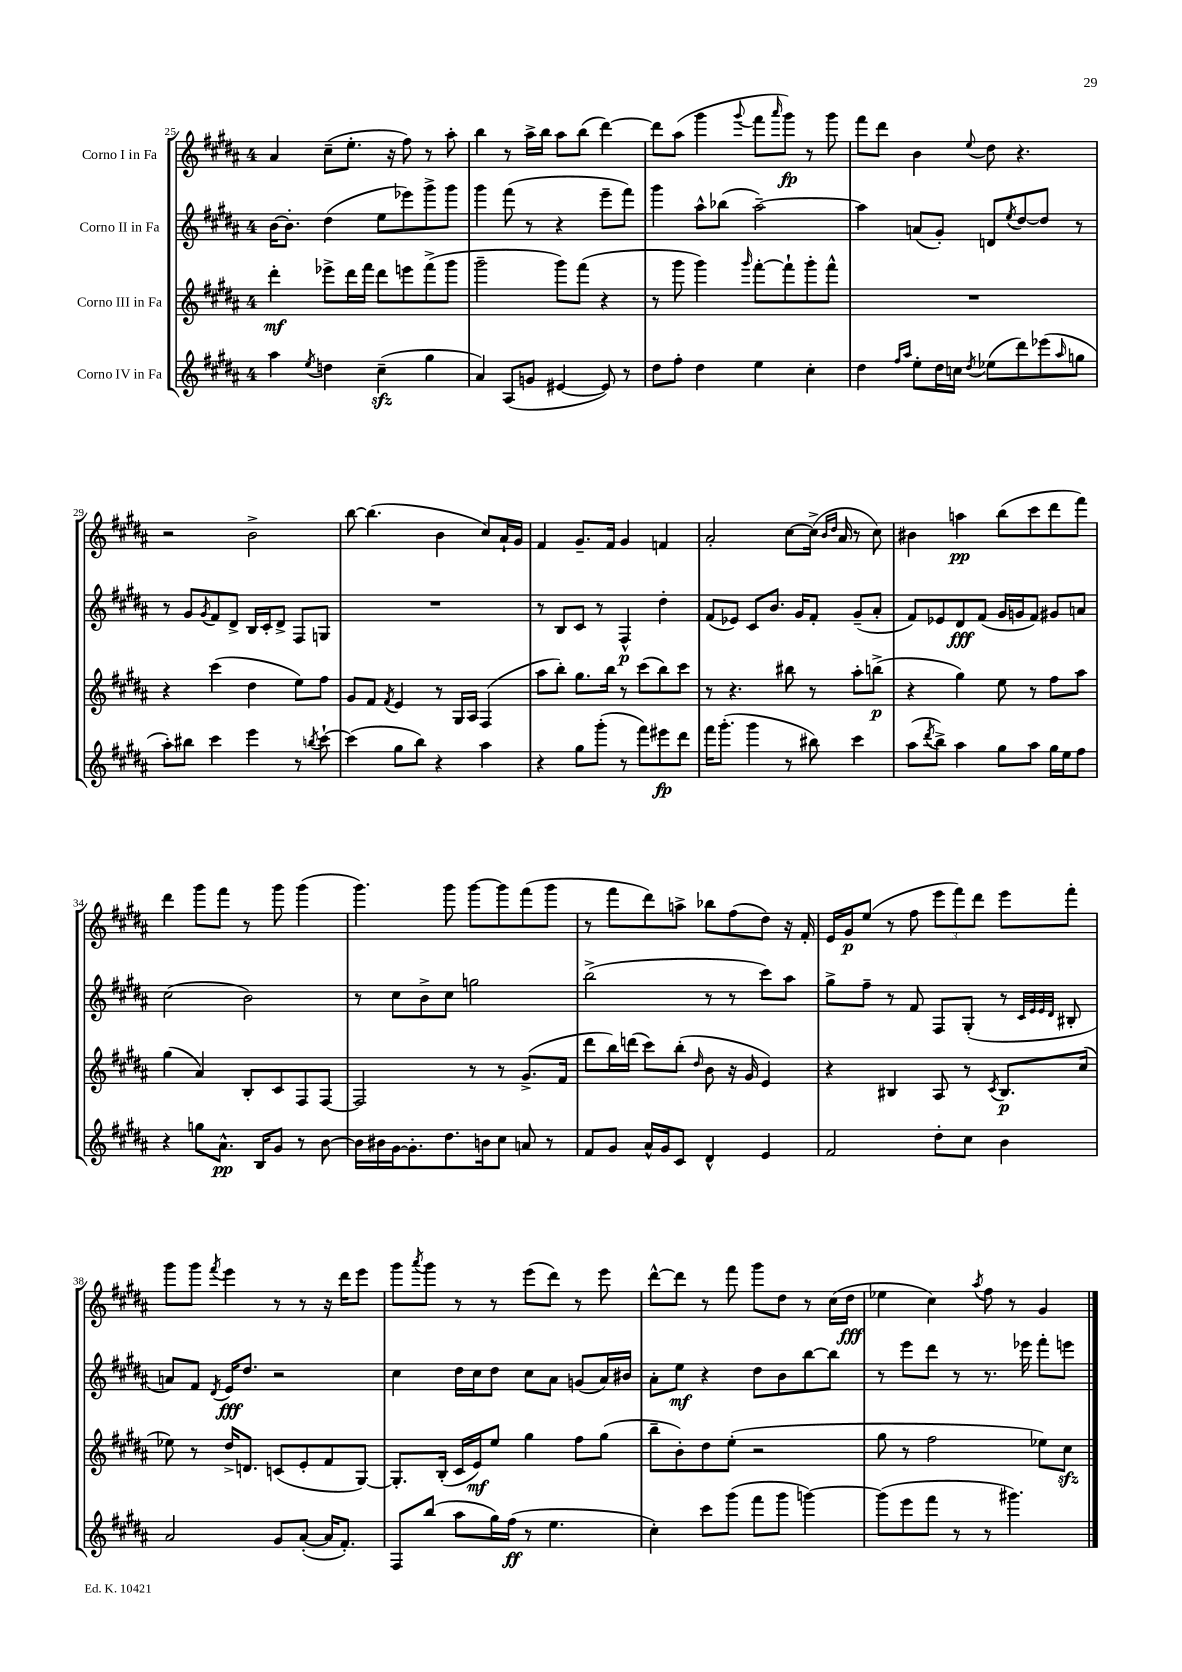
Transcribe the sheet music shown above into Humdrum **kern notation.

**kern	**kern	**kern	**kern
*staff4	*staff3	*staff2	*staff1
*clefG2	*clefG2	*clefG2	*clefG2
*k[f#c#g#d#a#]	*k[f#c#g#d#a#]	*k[f#c#g#d#a#]	*k[f#c#g#d#a#]
*M4/4	*M4/4	*M4/4	*M4/4
4aa#\	4ddd#'\	[16b\LK	4a#/
.	.	8.b'\]J	.
8qee/	.	.	.
4dd\	8eee-^\L	(4dd#\	(8cc#~\L
.	16ddd#\L	.	8.ee'\J
.	16fff#\JJ	.	.
(4cc#~\	8ddd#\L	8ee\L	.
.	.	.	16r
.	8eee\	8eee-\)	8ff#\)
4gg#\	(8fff#^\	8ggg#^\	8r
.	8ggg#\J	8ggg#\J	8aa#'\
=	=	=	=
4a#/)	2ggg#~\	4ggg#\	4bb\
(8A#/L	.	(8fff#\	8r
8g/J	.	8r	16aa#^\LL
.	.	.	16bb\JJ
[4e#/	8ggg#\L)	4r	8aa#\L
.	(8fff#\J	.	(8bb\J
8e#/])	4r	8eee~\L	[4ddd#\)
8r	.	8fff#\J)	.
=	=	=	=
8dd#\L	8r	4ggg#\	8ddd#\]L
8ff#'\J	8ggg#\	.	(8aa#\J
4dd#\	4ggg#\)	8aa#^^\L	4ggg#\
.	.	(8bb-\J	.
.	16qqggg#/	.	8qqggg#/
4ee\	[8fff#'\L	[2aa#~\)	8fff#\L
.	.	.	16qqaaa#/
.	8fff#`\]	.	8ggg#\J)
4cc#'\	8ggg#'\	.	8r
.	8fff#^^\J	.	8ggg#\
=	=	=	=
4dd#\	1r	4aa#\]	8fff#\L
.	.	.	8ddd#\J
16qqff#/LL	.	.	.
16qqaa#/JJ	.	.	.
8ee'\L	.	(8a/L	4b\
16dd#\L	.	8g#'/J)	.
16cc\JJ	.	.	.
8qdd#/	.	.	8qqee/
(8ee-\L	.	8d/L	8dd#\
.	.	8qee/	.
8ddd#\)	.	[8dd#/	4.r
(8eee-\	.	8dd#/]J	.
16qqaa#/	.	.	.
8gg\J	.	8r	.
=	=	=	=
8aa#'\L)	4r	8r	2r
8bb#\J	.	8g#/L	.
.	.	8qg#/	.
4ccc#\	(4ccc#\	8f#/	.
.	.	8d#^/J	.
4eee\	4dd#\	16B/LL	2b^\
.	.	16c#'/J	.
.	.	8d#^/J	.
8r	8ee\L)	8F#/L	.
8qbb/	.	.	.
[8ccc#`\	8ff#\J	8G/J	.
=	=	=	=
(4ccc#\]	8g#/L	1r	[8bb\
.	8f#/J	.	(4.bb\]
.	8qf#/	.	.
8gg#\L	4e/	.	.
8bb\J)	.	.	.
4r	8r	.	4b\
.	16G#/LL	.	.
.	16A#/JJ	.	.
4aa#\	(4F#/	.	8cc#/L)
.	.	.	16a#`/L
.	.	.	16g#/JJ
=	=	=	=
4r	8aa#\L	8r	4f#/
.	8bb'\J)	8B/L	.
8gg#\L	8.gg#\L	8c#/J	8.g#~/L
(8ggg#'\J	.	8r	.
.	16bb\Jk	.	16f#/Jk
8r	8r	4F#^^/	4g#/
8fff#\L)	(8ccc#\L	.	.
8eee#\	8bb\)	4dd#'\	4f/
8ddd#\J	8ccc#\J	.	.
=	=	=	=
16fff#\LK	8r	(8f#/L	2a#'/
(8.ggg#'\J	.	.	.
.	4.r	8e-/J)	.
4ggg#\	.	8c#/L	.
.	.	8.b/J	.
8r	8bb#\	.	[8cc#\L
.	.	16g#/LK	.
8bb#\)	8r	8f#'/J	(16cc#^\]Jk
.	.	.	16qqb/LL
.	.	.	16qqdd#/JJ
.	.	.	16a#/
4ccc#\	8aa#'\L	(8g#~/L	8r
.	(8bb^\J	8a#'/J	8cc#\)
=	=	=	=
(8aa#\L	4r	8f#/L)	4b#\
8qddd#/	.	.	.
8bb^\J)	.	8e-/	.
4aa#\	4gg#\)	8d#/	4aa\
.	.	(8f#/J	.
8gg#\L	8ee\	16g#/LL	(8bb\L
.	.	16g/J	.
8aa#\J	8r	8f#/J)	8ccc#\
16gg#\LL	8ff#\L	8g#/L	8ddd#\
16ee\J	.	.	.
8ff#\J	8aa#\J	8a/J	8fff#\J)
=	=	=	=
4r	(4gg#\	(2cc#\	4ddd#\
8gg\L	4a#/)	.	8ggg#\L
8.a#^^\J	.	.	8fff#\J
.	8B'/L	2b\)	8r
16B/LK	.	.	.
8g#/J	8c#/	.	8ggg#\
8r	8F#/	.	(4ggg#\
[8b\	[8F#/J	.	.
=	=	=	=
16b\]LL	2F#/]	8r	4.ggg#\)
16b#\	.	.	.
[16g#\J	.	8cc#\L	.
8.g#'\]	.	.	.
.	.	8b^\	.
8.dd#\	.	8cc#\J	8ggg#\
.	8r	2gg\	[8ggg#\L
16b\k	.	.	.
8cc#\J	8r	.	8ggg#\]
8a/	(8.g#^/L	.	(8fff#\
8r	.	.	8ggg#\J
.	16f#/Jk	.	.
=	=	=	=
8f#/L	8ddd#\L	(2bb^\	8r
8g#/J	16bb\L)	.	8fff#\L
.	(16ddd\JJ	.	.
16a#^^/LL	8ccc#\L)	.	8ddd#\)
16g#/J	.	.	.
8c#/J	(8bb'\J	.	8aa^\J
.	16qqdd#/	.	.
4d#^^/	8b\	8r	8bb-\L
.	16r	8r	(8ff#\
.	16g#/	.	.
4e/	4e/)	8ccc#\L)	8dd#\J)
.	.	8aa#\J	16r
.	.	.	16f#'/
=	=	=	=
2f#/	4r	8gg#^\L	16e/LL
.	.	.	16g#/J
.	.	8ff#~\J	(8ee/J
.	4B#/	8r	8r
.	.	8f#/	8ff#\
8dd#'\L	8A#/	8F#/L	12eee\L
.	.	.	12fff#\)
8cc#\J	8r	(8G#'/J	.
.	.	.	12ddd#\J
.	8qc#/	.	.
4b\	8.B#/L	8r	8eee\L
.	.	32qqc#/LLL	.
.	.	32qqe/	.
.	.	32qqe/	.
.	.	32qqd#/JJJ	.
.	.	8B#'/	8fff#'\J
.	(16cc#/Jk	.	.
=	=	=	=
2a#/	8ee-\)	8a/L)	8ggg#\L
.	8r	8f#/J	8ggg#\J
.	.	8qd#/	8qfff#/
.	16dd#^/LK	16e/LK	4eee\
.	8.d/J	8.dd#/J	.
8g#/L	(8c/L	2r	8r
([8a#'/J	8e'/	.	8r
16a#/]LK	8f#/	.	16r
8.f#'/J)	.	.	16ddd#\LK
.	[8G#/J)	.	8eee\J
=	=	=	=
8F#/L	8.G#'/]L	4cc#\	8ggg#\L
.	.	.	8qaaa#/
(8bb/J	.	.	8ggg#\J
.	(16B'/Jk	.	.
8aa#\L	16c#/LL	16dd#\LL	8r
.	16e/J)	16cc#\J	.
16gg#\L)	8ee/J	8dd#\J	8r
(16ff#\JJ	.	.	.
8r	4gg#\	8cc#\L	(8eee\L
4.ee\	.	8a#\J	8ddd#\J)
.	8ff#\L	(8g/L	8r
.	(8gg#\J	16a#/L)	8eee\
.	.	16b#/JJ	.
=	=	=	=
4cc#'\)	8bb~\L	8a#'\L	[8ddd#^^\L
.	8b'\)	8ee\J	8ddd#\]J
8ccc#\L	8dd#\	4r	8r
(8ggg#\J	(8ee'\J	.	8fff#\
8fff#\L	2r	8dd#\L	8ggg#\L
8ggg#\J	.	8b\	8dd#\J
[4ggg\)	.	[8bb\	8r
.	.	8bb\]J	(16cc#\LL
.	.	.	16dd#\JJ
=	=	=	=
(8ggg\]L	8gg#\	8r	4ee-\
8eee\	8r	8eee\L	.
8fff#\J	2ff#\	8ddd#\J	4cc#\)
8r	.	8r	.
.	.	.	8qaa#/
8r	.	8.r	8ff#\
4.ggg#\)	.	.	8r
.	.	16eee-\	.
.	8ee-\L)	8fff#'\L	4g#/
.	8cc#\J	8eee\J	.
==	==	==	==
*-	*-	*-	*-
